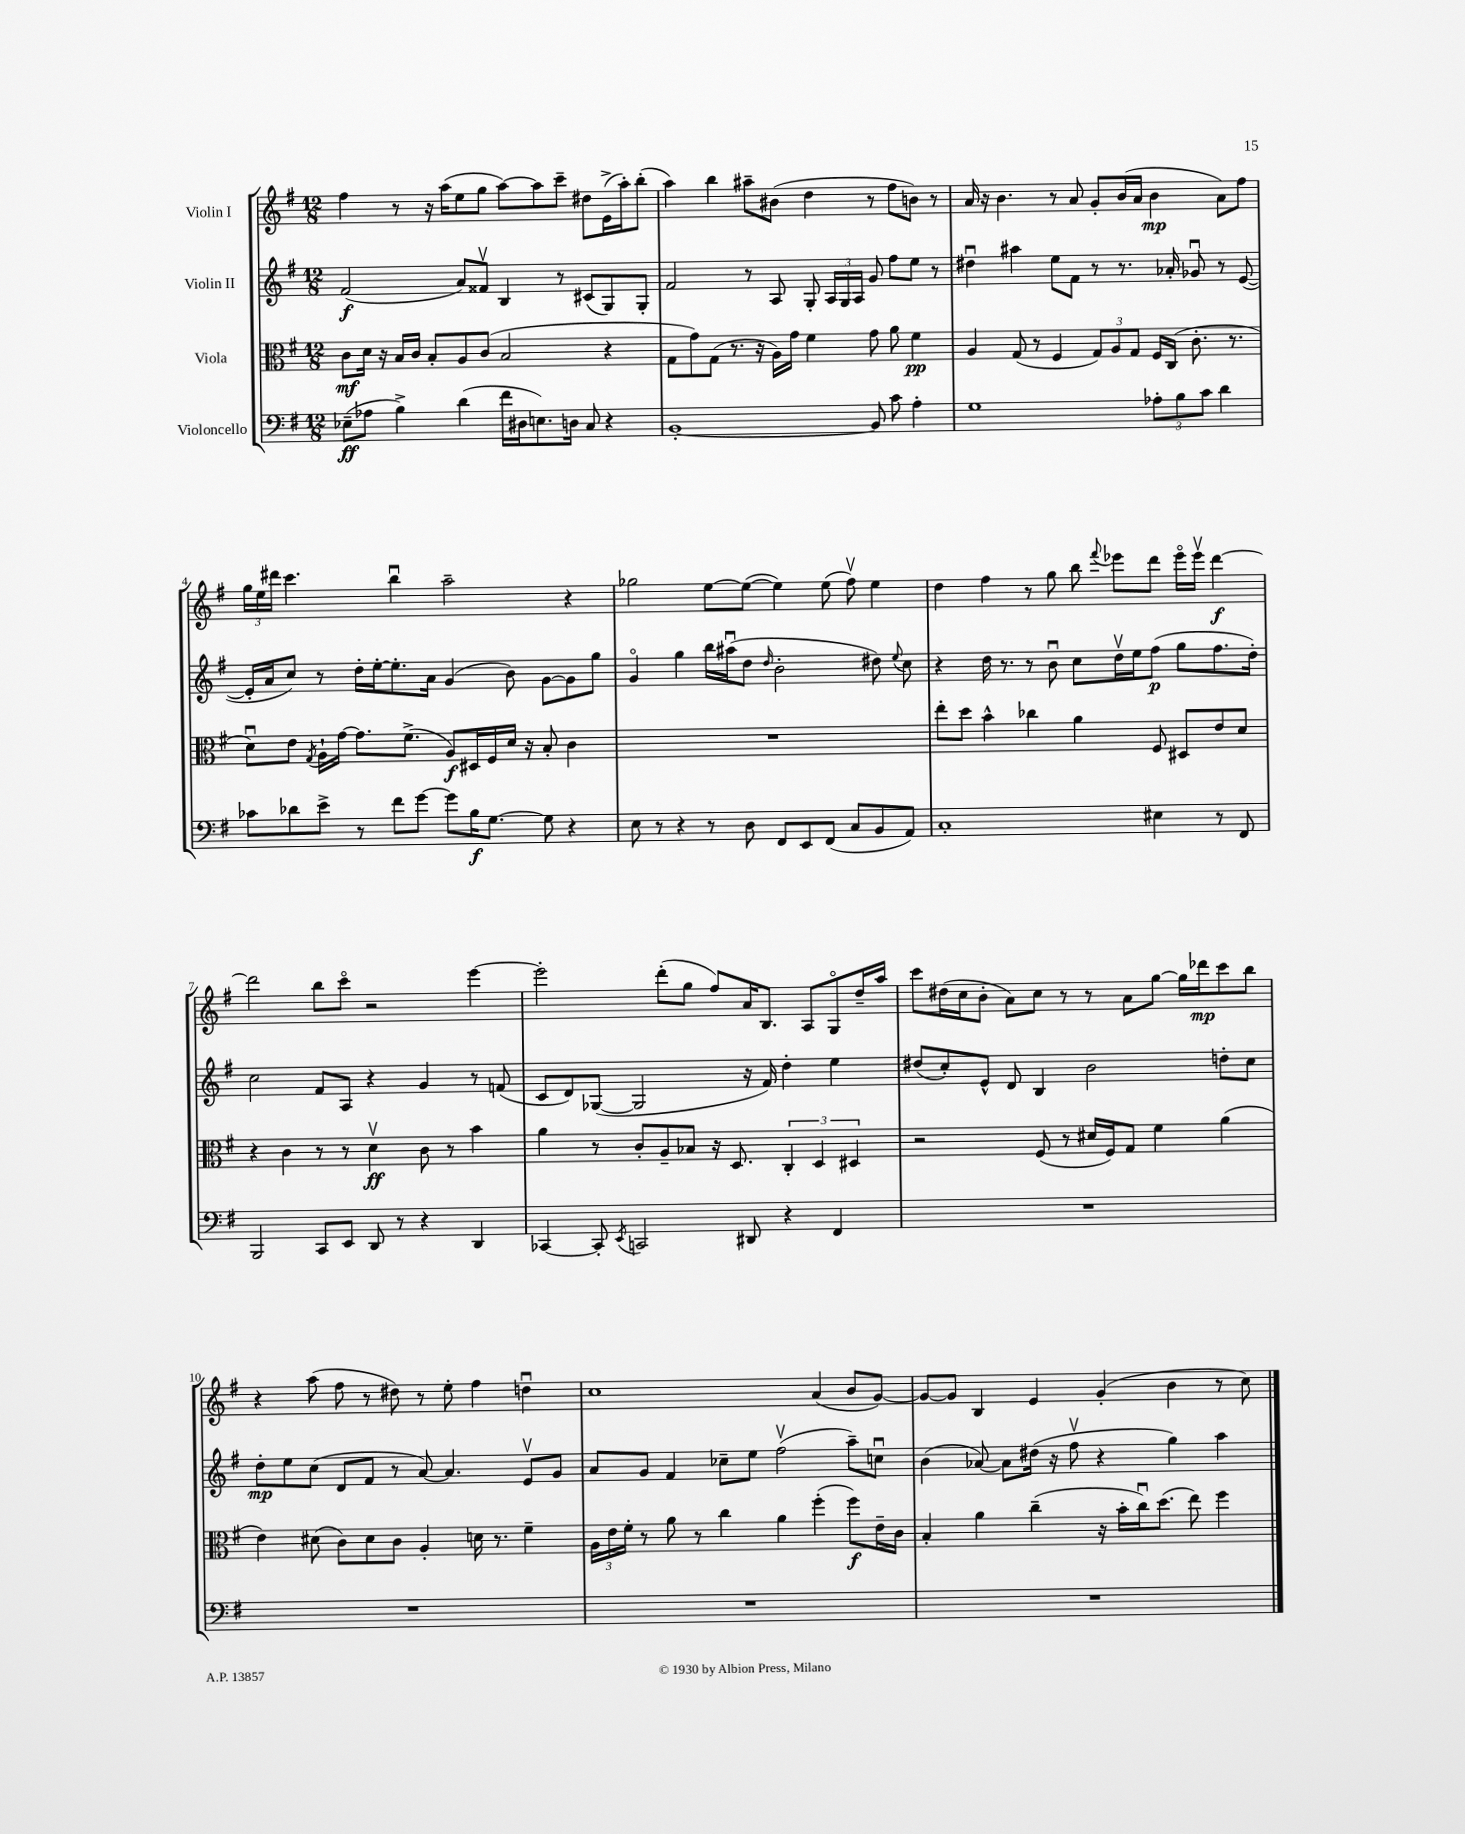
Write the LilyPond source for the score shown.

<<
\new StaffGroup <<
\new Staff = "s0" \with { instrumentName = "Violin I" } {
    \clef treble \key g \major \numericTimeSignature \time 12/8
    \autoBeamOff fis''4 r8 r16 a''16[( e''8 g''8] a''8[~) a''8 c'''8]-- dis''8[ e'16->( a''16-.) b''8]-.( |
    a''4) b''4 ais''8[-- bis'8]( d''4 r8 fis''8[ b'8]) r8 |
    a'16 r16 b'4. r8 a'8 g'8[-. b'16( a'16] b'4\mp a'8[) fis''8] |
    \tuplet 3/2 { g''16[ e''16 dis'''16] } c'''4. b''4\downbow a''2-- r4 |
    ges''2 e''8[~ e''8]~( e''4) e''8( fis''8\upbow) e''4 |
    d''4 fis''4 r8 g''8 b''8 \appoggiatura { fis'''8 } ees'''8[ d'''8] ees'''16[\flageolet ees'''16]\upbow d'''4~\f |
    d'''2 b''8[ c'''8]\flageolet r2 e'''4~ |
    e'''2-. d'''8[-.( g''8] fis''8[) a'16 b8.] a8[ g8\flageolet d''16-- a''16] |
    c'''8[ dis''16( c''16 b'8]-. a'8[) c''8] r8 r8 a'8[ g''8]~ g''16[ des'''16\mp c'''8 b''8] |
    r4 a''8( fis''8 r8 dis''8) r8 e''8-. fis''4 d''4\downbow |
    c''1 a'4( b'8[ g'8]~) |
    g'8[~ g'8] b4 e'4 g'4-.( b'4 r8 c''8) \bar "|." |
}
\new Staff = "s1" \with { instrumentName = "Violin II" } {
    \clef treble \key g \major \numericTimeSignature \time 12/8
    \autoBeamOff fis'2\f( a'8[) fisis'8]\upbow b4 r8 cis'8[( g8) g8]-. |
    fis'2 r8 a8 g8-. \tuplet 3/2 { a16[ g16 a16] } g'8 fis''8[ e''8] r8 |
    dis''4\downbow ais''4 e''8[ fis'8] r8 r8. aes'16-. ges'8\downbow r8 e'8~( |
    e'16[-. a'16 c''8]) r8 d''16[-. e''16~-. e''8.-. a'16] g'4( b'8) g'8[~ g'8 g''8] |
    g'4\flageolet g''4 b''16[ ais''16\downbow( d''8] \grace { d''16 } b'2-. dis''8) \appoggiatura { e''8 } c''8 |
    r4 d''16 r8. r8 b'8\downbow c''8[ d''16\upbow e''16 fis''8]\p( g''8[ fis''8. d''16]-.) |
    c''2 fis'8[ a8] r4 g'4 r8 f'8( |
    c'8[ d'8) ges8]~( ges2 r16 fis'16) d''4-. e''4 |
    dis''8[( c''8-.) e'8]-^ d'8 b4 b'2 d''8[-. c''8] |
    d''8[-.\mp e''8 c''8]( d'8[ fis'8] r8 a'8~) a'4. e'8[\upbow g'8] |
    a'8[ g'8] fis'4 ces''8[-- e''8] fis''2\upbow( a''8[--) c''8]\downbow |
    b'4( aes'8~) aes'8[ dis''16]( r16 fis''8\upbow r4 g''4) a''4 \bar "|." |
}
\new Staff = "s2" \with { instrumentName = "Viola" } {
    \clef alto \key g \major \numericTimeSignature \time 12/8
    \autoBeamOff c'8[\mf d'16] r16 b16[ c'16] b8[-. a8 c'8]( b2 r4 |
    g8[ g'8) g8]( r8. r16 a16[) g'16] fis'4 g'8 a'8 fis'4\pp |
    a4 g8( r8 fis4 \tuplet 3/2 { g8[) a8 g8] } fis16[ c16]( c'8.-. r8. |
    d'8[\downbow) e'8] \acciaccatura { g8 } a16[-! g'16]~ g'8.[ fis'8.]->( a8[\f) dis16 fis16 d'16] r16 b8-. c'4 |
    R1. |
    e''8[-. d''8] b'4-^ ces''4 a'4 fis8 dis8[ e'8 d'8] |
    r4 c'4 r8 r8 d'4\upbow\ff c'8 r8 b'4 |
    a'4 r8 c'8[-. a8-- bes8] r16 d8. \tuplet 3/2 { c4-. d4 dis4 } |
    r2 fis8( r8 dis'16[ fis16) g8] fis'4 a'4( |
    e'4) dis'8( c'8[) dis'8 c'8] a4-. d'16 r8. fis'4-- |
    \tuplet 3/2 { a16[ e'16 fis'16]-. } r8 a'8 r8 c''4 a'4 fis''4-.( fis''8[\f) e'16-- c'16] |
    b4-. a'4 c''4--( r16 b'16[-. c''16\downbow) d''8.]( e''8) fis''4 \bar "|." |
}
\new Staff = "s3" \with { instrumentName = "Violoncello" } {
    \clef bass \key g \major \numericTimeSignature \time 12/8
    \autoBeamOff ees8[--\ff( aes8] b4->) d'4( fis'16[ dis16 e8.) d16] c8 r4 |
    b,1~-. b,8 c'8 a4-. |
    g1 \tuplet 3/2 { aes8[-. b8 c'8] } d'4 |
    ces'8[ des'8 e'8]-> r8 fis'8[ g'8]~ g'8[ b16\f g8.]~ g8 r4 |
    e8 r8 r4 r8 d8 fis,8[ e,8 fis,8]( c8[ b,8 a,8]) |
    c1-. eis4 r8 fis,8 |
    b,,2 c,8[ e,8] d,8 r8 r4 d,4 |
    ces,4~ ces,8-. \acciaccatura { e,8 } c,2 dis,8 r4 fis,4 |
    R1. |
    R1. |
    R1. |
    R1. \bar "|." |
}
>>
>>
